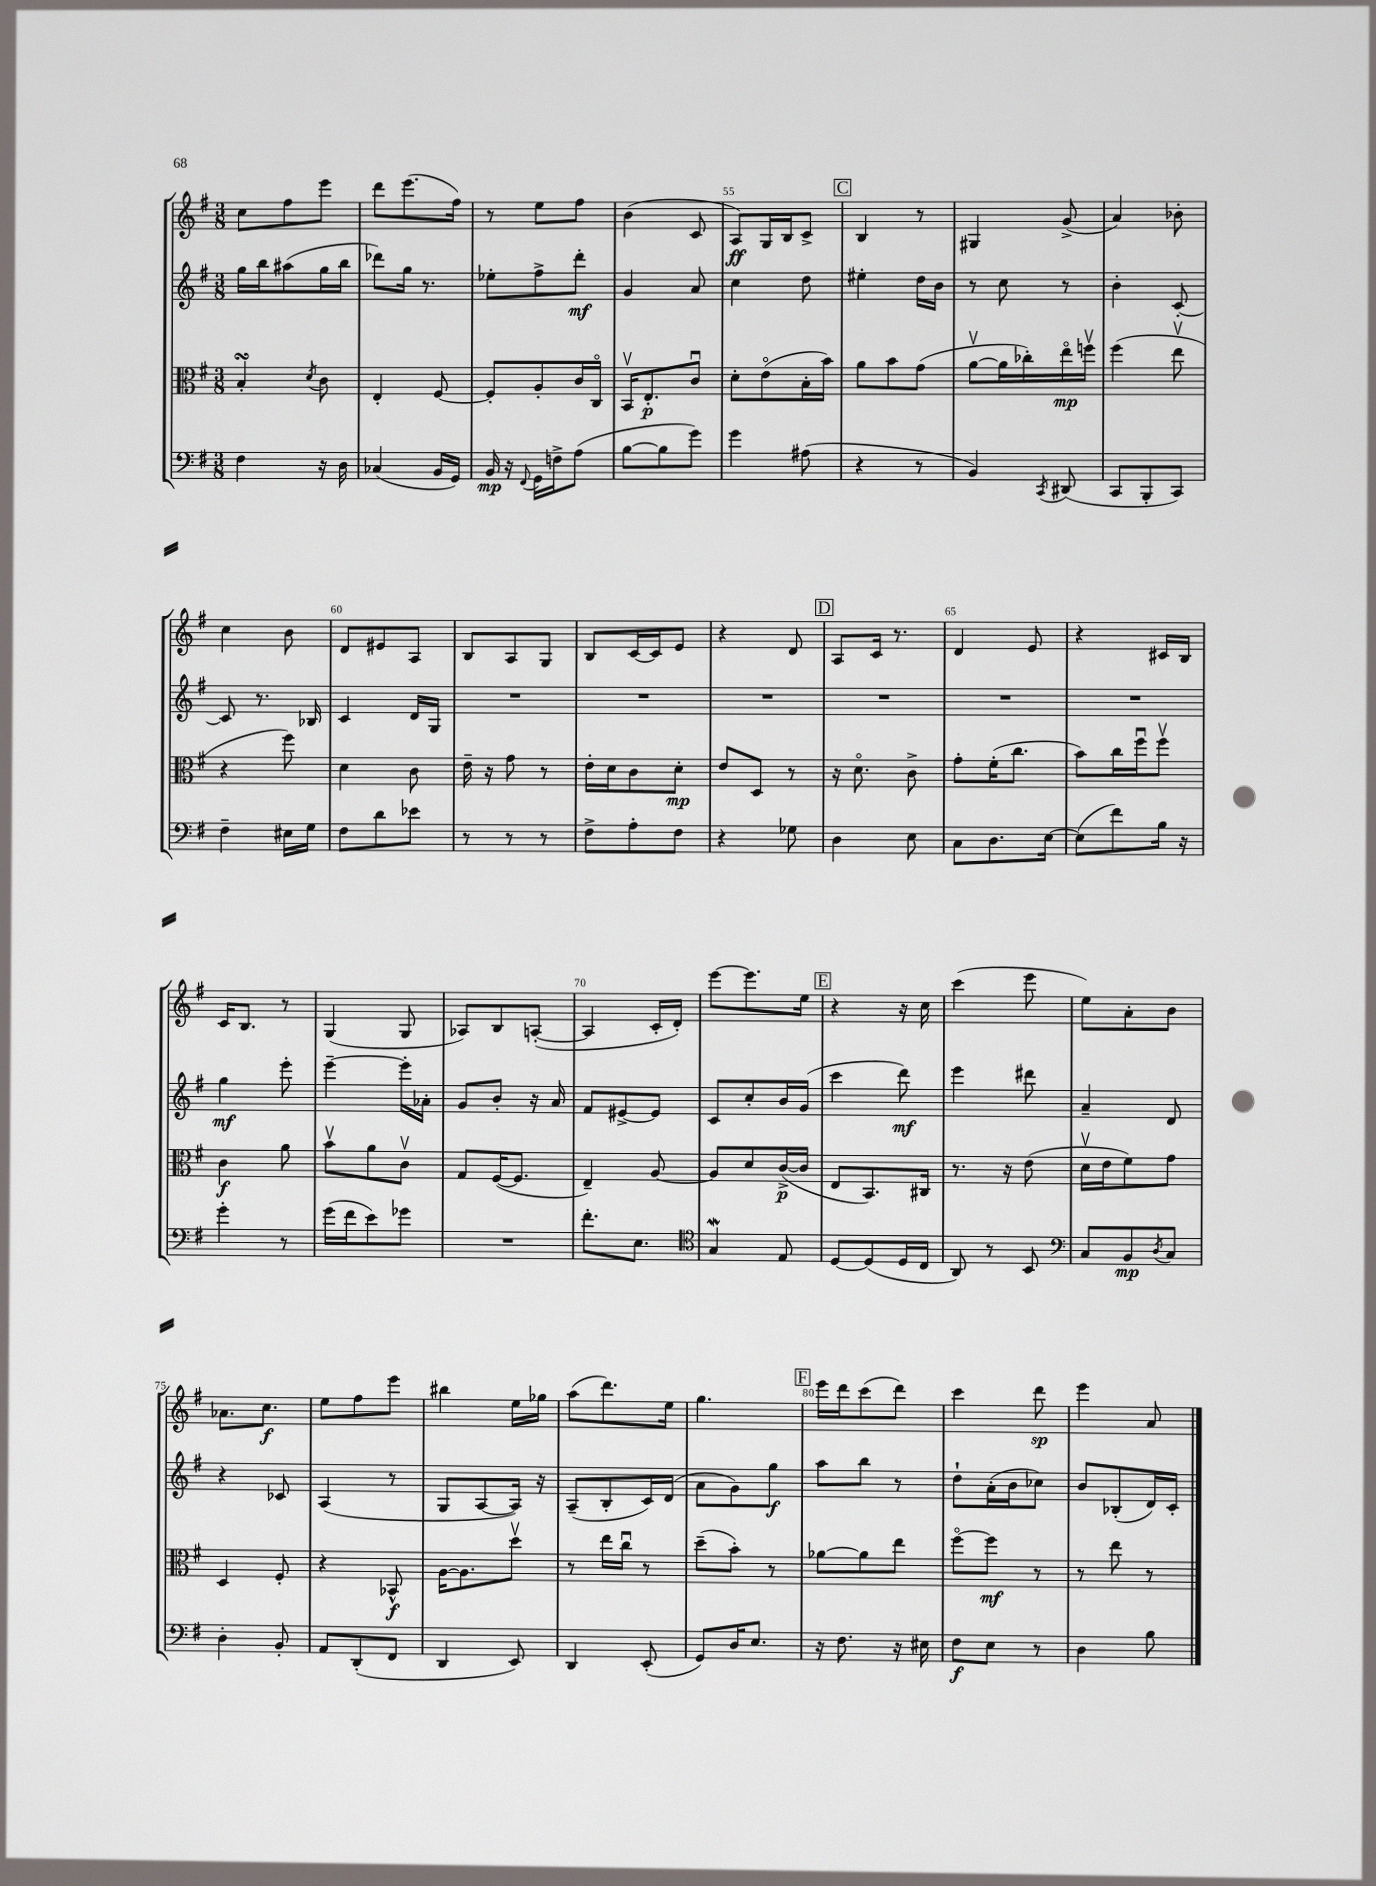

**kern	**kern	**kern	**kern
*staff4	*staff3	*staff2	*staff1
*clefF4	*clefC3	*clefG2	*clefG2
*k[f#]	*k[f#]	*k[f#]	*k[f#]
*M3/8	*M3/8	*M3/8	*M3/8
4F#\	4B'/	16gg\LL	8cc\L
.	.	16bb\J	.
.	.	(8aa#\	8ff#\
.	8qd/	.	.
16r	8c\	16gg\L	8eee\J
16D\	.	16bb\JJ	.
=	=	=	=
(4C-/	4E'/	8ddd-\L)	8ddd\L
.	.	16gg\Jk	(8.eee\
.	.	8.r	.
16BB/LL	[8F#/	.	.
16GG/JJ)	.	.	16ff#\Jk)
=	=	=	=
16BB/	8F#'/]L	8ee-'\L	8r
16r	.	.	.
8qqFF#/	.	.	.
16GG\LL	8A'/	8ff#^\	8ee\L
16F^\J	.	.	.
(8A\J	16c/L	8ddd'\J	8ff#\J
.	16Co/JJ	.	.
=	=	=	=
[8B\L	16BBv/LK	4g/	(4b\
.	8.E'/	.	.
8B\]	.	.	.
8g\J)	8cu/J	8a/	8c/
=	=	=	=
4g\	8d'\L	4cc\	8A/L)
.	(8eo\	.	16G/L
.	.	.	16B/J
(8A#\	16B'\L	8dd\	8c^/J
.	16b\JJ)	.	.
=	=	=	=
4r	8a\L	4ee#'\	4B/
.	8b\	.	.
8r	(8g\J	16dd\LL	8r
.	.	16b\JJ	.
=	=	=	=
4BB/)	[8av\L	8r	4G#/
.	16a\]L	8cc\	.
.	16cc-'\)	.	.
8qCC/	.	.	.
(8DD#/	16eeo\	8r	(8g^/
.	16ffv\JJ	.	.
=	=	=	=
8CC/L	(4ff#\	4b'\	4a/)
8BBB'/	.	.	.
8CC/J)	8eev\	[8c'/	8b-'\
=	=	=	=
4F#~\	4r	8c/]	4cc\
.	.	8.r	.
16E#\LL	8ff#\)	.	8b\
16G\JJ	.	16B-/	.
=	=	=	=
8F#\L	4d\	4c/	8d/L
8d\	.	.	8e#/
8e-\J	8c\	16d/LL	8A/J
.	.	16G/JJ	.
=	=	=	=
8r	16e~\	4.r	8B/L
.	16r	.	.
8r	8g\	.	8A/
8r	8r	.	8G/J
=	=	=	=
8F#^\L	16e'\LL	4.r	8B/L
.	16d\J	.	.
8A'\	8c\	.	[16c/L
.	.	.	16c/]J
8F#\J	8d'\J	.	8e/J
=	=	=	=
4r	8e/L	4.r	4r
.	8D/J	.	.
8G-\	8r	.	8d/
=	=	=	=
4D\	16r	4.r	8A/L
.	8.do\	.	.
.	.	.	16c/Jk
.	.	.	8.r
8E\	8c^\	.	.
=	=	=	=
8C\L	8g'\L	4.r	4d/
8.D\	(16f#'\K	.	.
.	8.cc\J	.	.
.	.	.	8e/
[16E\Jk	.	.	.
=	=	=	=
(8E\]L	8b\L)	4.r	4r
8f#\)	16cc\L	.	.
.	16ff#u\J	.	.
16B\Jk	8ff#v\J	.	16c#/LL
16r	.	.	16B/JJ
=	=	=	=
4g'\	4c\	4gg\	16c/LK
.	.	.	8.B/J
8r	8a\	8eee'\	8r
=	=	=	=
(16g\LL	8bv\L	[4eee~\	(4G/
16f#\J	.	.	.
8e\)	8a\	.	.
8g-\J	8cv\J	16eee'\]LL	8G/
.	.	16a-'\JJ	.
=	=	=	=
4.r	8G/L	8g/L	8A-/L)
.	([16F#/K	8b'/J	8B/
.	8.F#/]J	.	.
.	.	16r	([8A'/J
.	.	16a/	.
=	=	=	=
8.f#'\L	4E~/)	8f#/L	4A/]
.	.	[8e#^/	.
8.E\J	.	.	.
.	[8A/	8e#/]J	16c'/LL
.	.	.	16d'/JJ)
=	=	=	=
*clefC4	*	*	*
4G/	8A/]L	8c/L	[8eee\L
.	8d/	8cc'/	8.eee\]
8E/	([16c^/L	16b/L	.
.	16c/]JJ	(16g/JJ	16ee\Jk
=	=	=	=
[8D/L	8E/L	4ccc\	4r
(8D/]	8.BB/)	.	.
16D/L	.	8ddd\)	16r
16C/JJ	16C#/Jk	.	16cc\
=	=	=	=
8AA/)	8.r	4eee\	(4ccc\
8r	.	.	.
.	16r	.	.
8BB/	(8e\	8ddd#\	8eee\
=	=	=	=
*clefF4	*	*	*
8C/L	16dv\LL	4a~/	8ee\L)
.	16e\J	.	.
8BB/	8f#\)	.	8a'\
8qD/	.	.	.
8C/J	8g\J	8d/	8b\J
=	=	=	=
4D'\	4D/	4r	8.a-\L
.	.	.	8.cc\J
8BB'/	8F#'/	8c-/	.
=	=	=	=
8AA/L	4r	(4A/	8ee\L
(8DD'/	.	.	8ff#\
8FF#/J	8BB-^^/	8r	8eee\J
=	=	=	=
4DD/	[16A\LK	8G/L	4bb#\
.	8.A\]	.	.
.	.	[8A/	.
8EE/)	8ddv\J	16A/]Jk)	16ee\LL
.	.	16r	16gg-\JJ
=	=	=	=
4DD/	8r	(8A~/L	(8aa\L
.	16ee\LL	8B'/	8.ddd\)
.	16ccu\JJ	.	.
(8EE'/	8r	16c/L)	.
.	.	(16d/JJ	16ee\Jk
=	=	=	=
8GG/L)	(8dd~\L	8a\L	4.gg\
16D/K	8b'\J)	8g\)	.
8.E/J	.	.	.
.	8r	8gg\J	.
=	=	=	=
16r	[8a-\L	8aa\L	16eee\LL
8.F#\	.	.	16ddd\J
.	8a-\]	8bb\J	(8ccc\
16r	8ee\J	8r	8ddd\J)
16E#\	.	.	.
=	=	=	=
8F#\L	[8ff#o\L	8dd`\L	4ccc\
8E\J	8ff#\]J	(16a'\L	.
.	.	16b\J	.
8r	8r	8cc-\J)	8ddd\
=	=	=	=
4D\	8r	8b/L	4eee\
.	8ee\	(8B-'/	.
8B\	8r	16d/L)	8a/
.	.	16c'/JJ	.
==	==	==	==
*-	*-	*-	*-
